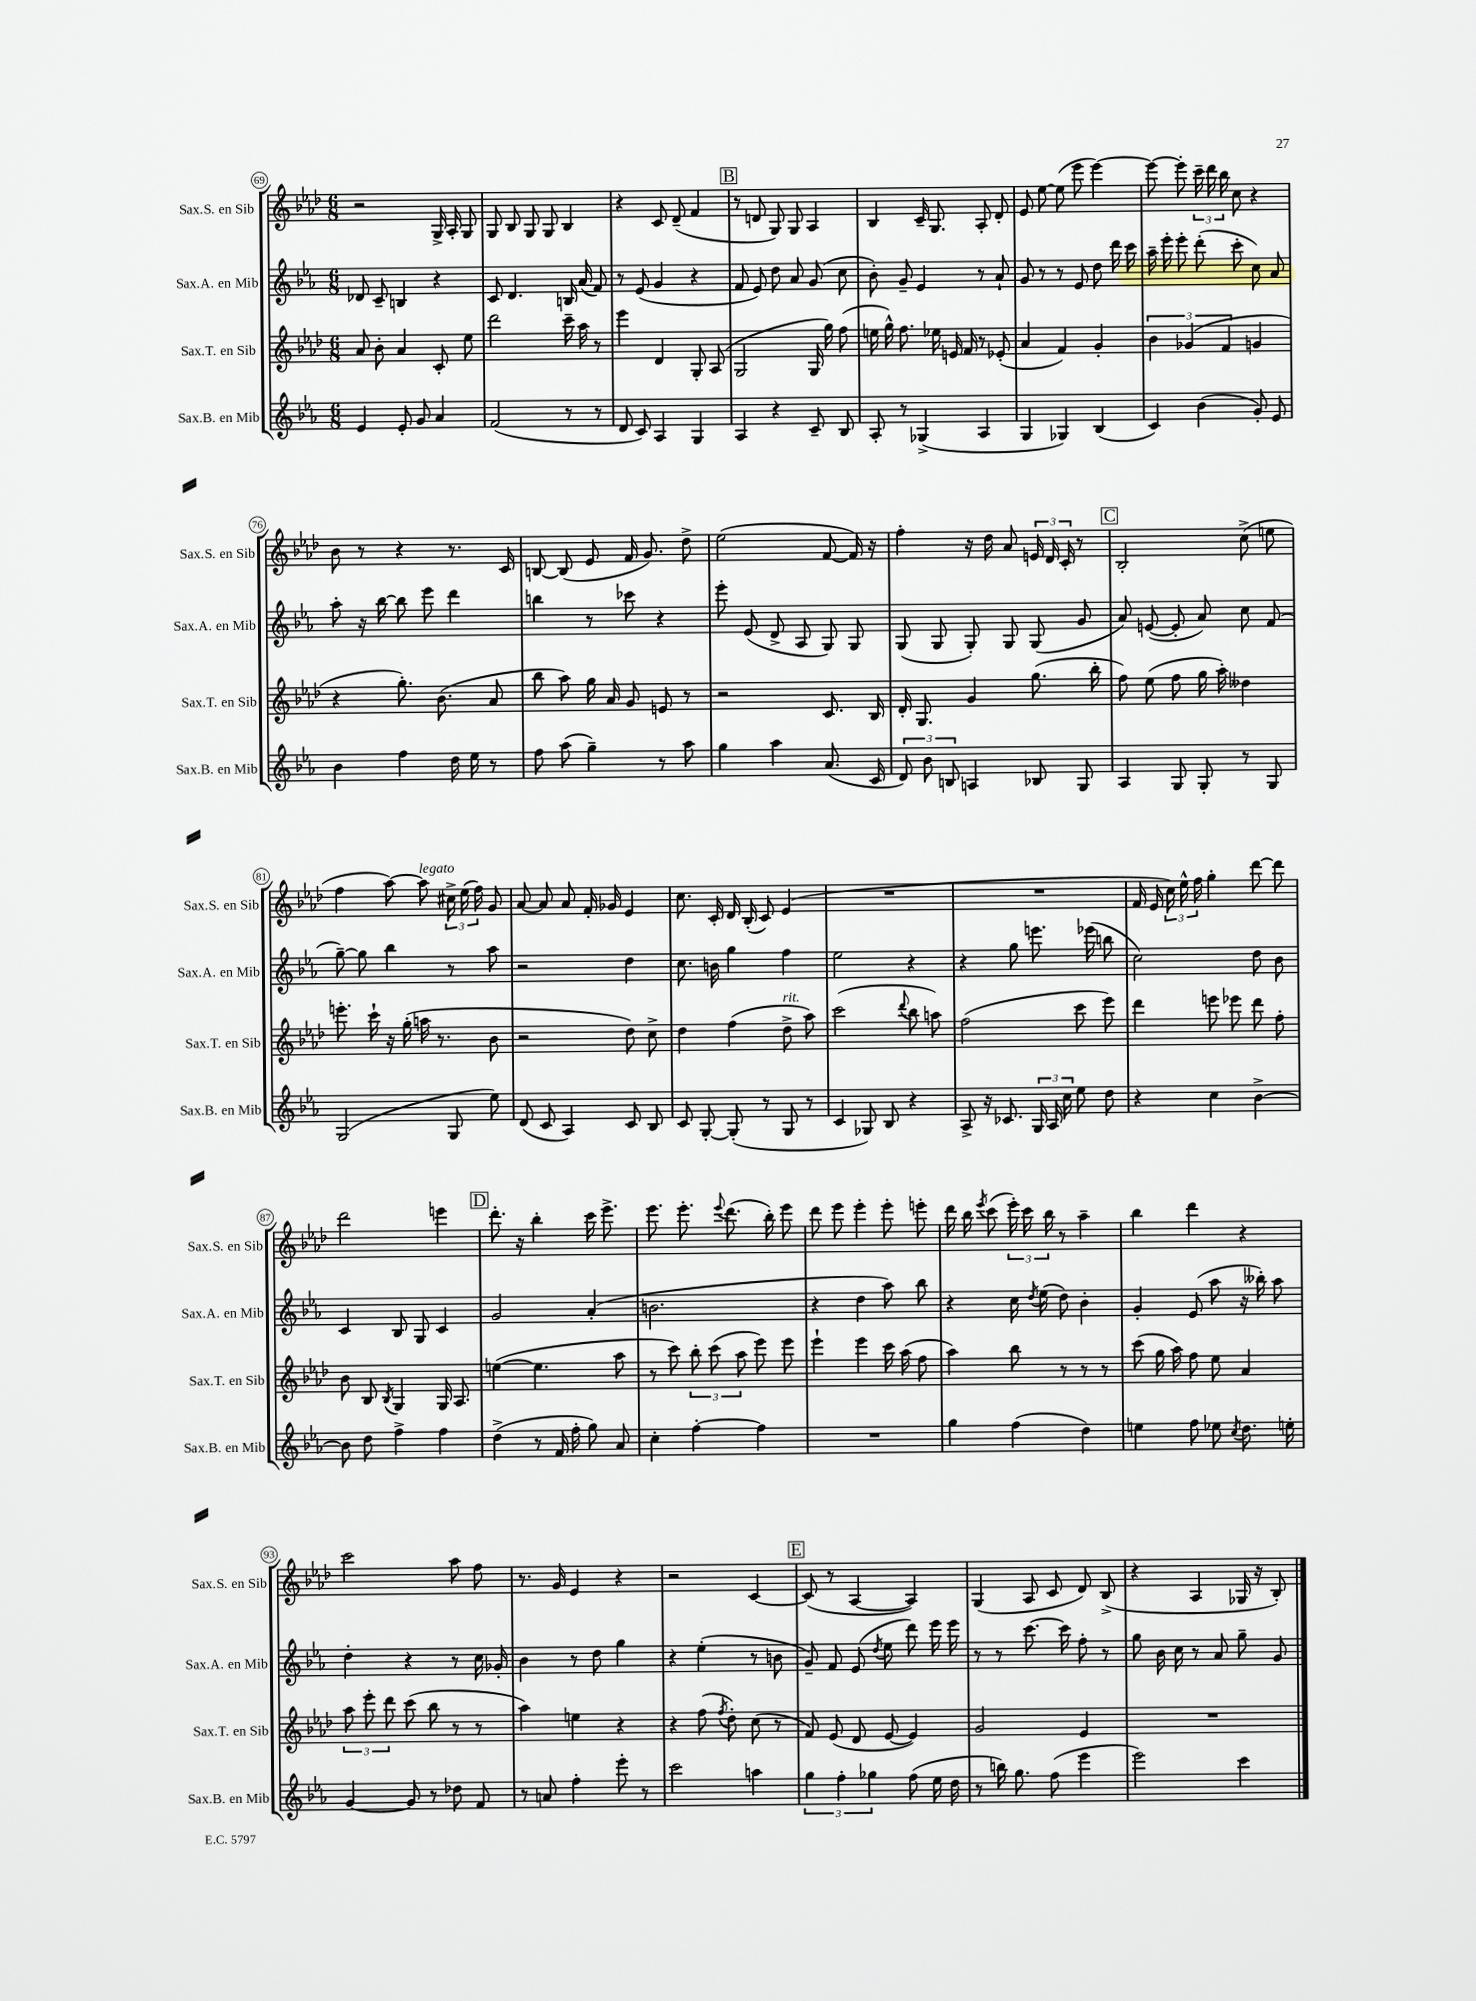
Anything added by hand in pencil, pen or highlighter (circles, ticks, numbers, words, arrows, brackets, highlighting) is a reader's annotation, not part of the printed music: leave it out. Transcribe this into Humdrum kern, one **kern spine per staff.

**kern	**kern	**kern	**kern
*part4	*part3	*part2	*part1
*staff4	*staff3	*staff2	*staff1
*I"Sax.B. en Mib	*I"Sax.T. en Sib	*I"Sax.A. en Mib	*I"Sax.S. en Sib
*I'Sax.B. en Mib	*I'Sax.T. en Sib	*I'Sax.A. en Mib	*I'Sax.S. en Sib
*clefG2	*clefG2	*clefG2	*clefG2
*k[b-e-a-]	*k[b-e-a-d-]	*k[b-e-a-]	*k[b-e-a-d-]
*M6/8	*M6/8	*M6/8	*M6/8
=69	=69	=69	=69
4e-/	8a-/	8d-X/	2r
.	8b-'\	8c~/	.
8e-'/	4a-/	4Bn/	.
8g/	.	.	.
4a-/	8c'/	4r	16G^/
.	.	.	16A-'/
.	8ee-\	.	8G/
=70	=70	=70	=70
(2f/	2ddd-\	8c/	8G/
.	.	4.d/	8B-/
.	.	.	8G/
.	.	.	8G/
8r	16ccc~\	16Bn/	4B-/
.	16aa-\	(16a-/	.
8r	8r	8f/)	.
=71	=71	=71	=71
8d/	4eee-\	8r	4r
8c/)	.	(8e-/	.
4A-/	4d-/	4g/	8c/
.	.	.	(8d-~/
4G/	8G'/	4r	4f/
.	(8A-/	.	.
!!LO:REH:place=s1:t=B
=72	=72	=72	=72
4A-/	2G/	8f/	8r
.	.	8e-/)	8dn/
4r	.	8dd\	8G/)
.	.	8a-/	8G/
8c~/	16G/	(8g/	4A-/
.	16gg\)	.	.
8B-/	(8ff\	8cc\	.
=73	=73	=73	=73
8A-'/	16een\	8b-'\)	4B-/
.	16gg^^\)	.	.
8r	8.ff\	8g~/	.
(4G-X^/	.	4e-/	16c~/
.	16ee-X\	.	8.G/
.	16en/	.	.
.	16f/	.	.
4A-/	8r	8r	8A-'/
.	(8e-X'/	8a-`/	8d-'/
=74	=74	=74	=74
4G/	4a-/	8g/	8e-/
.	.	8r	[8ee-\
4G-X/)	4f/)	8r	(8ee-\]
.	.	8e-/	8eee-\
(4B-/	4g'/	8dd\	[4eee-\)
.	.	16ddd\	.
.	.	16ccc\	.
=75	=75	=75	=75
4c/)	6b-\	16aa-~\	8eee-\_
.	.	16eee-'\	.
.	.	8eee-'\	8eee-'\]
.	(6g-X/	.	.
(4b-\	.	(8ddd'\	24ccc~\
.	.	.	24ddd-\
.	6f/	.	24bb-\
.	.	8ccc'\	8cc\
8g'/)	4gn/	8cc\)	4r
8e-/	.	8a-/	.
!!LO:LB:g=z
=76	=76	=76	=76
4b-\	4r	8aa-'\	8b-\
.	.	16r	8r
.	.	[16bb-\	.
4ff\	8.gg'\)	8bb-\]	4r
.	.	8eee-\	.
.	(8.b-\	.	.
16dd\	.	4ddd\	8.r
16ee-\	.	.	.
8r	8a-/	.	.
.	.	.	16c/
=77	=77	=77	=77
8ff\	8bb-\	4bbn\	[8Bn/
(8aa-\	8aa-\)	.	(8B/]
4gg~\)	16gg\	8r	8e-/
.	16a-/	.	.
.	8g/	8ccc-X\	16f/
.	.	.	8.g/)
8r	8en/	4r	.
8aa-\	8r	.	8dd-^\
=78	=78	=78	=78
4gg\	2r	8eee-'\	(2ee-\
.	.	(8e-/	.
4aa-\	.	8d^/	.
.	.	8A-/	.
(8.a-/	8.c/	8G/)	[8f/
.	.	8G/	16f/])
16c/	16B-/	.	16r
=79	=79	=79	=79
12d/)	16d-'/	(8G/	4ff'\
.	8.G/	.	.
12b-\	.	.	.
.	.	8G/	.
12Bn/	.	.	.
4An/	4g/	8G'/)	16r
.	.	.	16dd-\
.	.	8G/	8a-/
8B-X/	(8.gg\	(8G/	24en/
.	.	.	24d-/
.	.	.	24c'/
8G/	.	8g/	8r
.	16bb-'\	.	.
!!LO:REH:place=s1:t=C
=80	=80	=80	=80
4A-/	8ff\)	8a-/)	2B-'/
.	(8ee-\	([8en/	.
8G/	8ff\	8e'/]	.
8G'/	16gg\	8a-/)	.
.	16aa-'\)	.	.
8r	4dd--X\	8cc\	(8cc^\
8G/	.	(8f/	8een\
!!LO:LB:g=z
=81	=81	=81	=81
(2G/	8.eeen'\	[8gg~\)	4ff\
.	.	8gg\]	.
.	16ccc`\	.	.
.	16r	4bb-\	[8aa-\)
.	(16gg'\	.	.
!	!	!	!LO:TX:a:i:t=legato
.	16aan\	.	8aa-\]
.	8.r	.	.
8G/	.	8r	24cc#X^\
.	.	.	(24ee-\
.	.	.	24ff\)
8ee-\)	8b-\	8aa-\	8g/
=82	=82	=82	=82
(8d/	2r	2r	[8a-/
8c/	.	.	8a-/]
4A-/)	.	.	8a-/
.	.	.	16f'/
.	.	.	16g-X/
8c/	8dd-\)	4dd\	4e-/
8B-/	8cc^\	.	.
=83	=83	=83	=83
8c/	4dd-\	8.cc\	8.cc\
[8G'/	.	.	.
.	.	16bn\	16c'/
(8G'/]	(4ff\	4gg\	16d-/
.	.	.	(16B-'/
8r	.	.	8c/)
!	!LO:TX:a:i:t=rit.	!	!
8G/	8dd-^\	4ff\	(4e-/
8r	8aa-\)	.	.
=84	=84	=84	=84
4c/	(2ccc\	2ee-\	2.r
8G-X/)	.	.	.
8B-/	.	.	.
.	8qqddd-/	.	.
4r	8bb-\	4r	.
.	8aan\)	.	.
=85	=85	=85	=85
8A-^/	(2ff\	4r	2.r
16r	.	.	.
8.c-X/	.	.	.
.	.	8gg\	.
24G/	.	8.eeen\	.
24A-/	.	.	.
24cc\	.	.	.
8ee-\	8ccc\	.	.
.	.	(16eee-X\	.
8dd\	8eee-\)	8bbn\	.
=86	=86	=86	=86
4r	4ddd-\	2cc\)	16f/
.	.	.	16e-/
.	.	.	24cc\)
.	.	.	24ee-^^\
.	.	.	24ff\
4cc\	8eeen\	.	4gg'\
.	8eee-X\	.	.
[4b-^\	8ddd-\	8dd\	[8ddd-\
.	8ff'\	8b-\	8ddd-\]
!!LO:LB:g=z
=87	=87	=87	=87
8b-\]	8b-\	4c/	2ddd-\
8dd\	8B-/	.	.
.	8qB-/	.	.
4ff^\	4G/	8B-/	.
.	.	8G/	.
4ff\	16G/	4c/	4eeen\
.	8.A-/	.	.
!!LO:REH:place=s1:t=D
=88	=88	=88	=88
(4dd^\	([4een\	2g/	8.ddd-'\
.	.	.	16r
8r	4.ee\]	.	4bb-'\
16f/	.	.	.
16ff'\	.	.	.
8gg\)	.	(4a-'/	16ccc\
.	.	.	8.eee-^\
8a-/	8aa-\	.	.
=89	=89	=89	=89
4cc'\	8r	2.bn\	8.eee-\
.	8ccc\)	.	.
.	.	.	8.eee-'\
[4ff'\	12bb-'\	.	.
.	(12ccc\	.	.
.	.	.	8qqeee-/
.	.	.	(8.ddd-\
.	12aa-\	.	.
4ff\]	8eee-\)	.	.
.	.	.	16bb-'\)
.	8eee-\	.	8eee-\
=90	=90	=90	=90
2.r	4eee-`\	4r	8ddd-\
.	.	.	8eee-\
.	4eee-\	4dd\	4eee-'\
.	16ccc\	8aa-\)	8eee-'\
.	(16aa-\	.	.
.	8ff\	8bb-\	8eeen'\
=91	=91	=91	=91
4gg\	4aa-\)	4r	16ddd-\
.	.	.	16bb-\
.	.	.	8qeee-/
.	.	.	(8ccc\
(4ff\	8bb-\	16cc\	24eee-'\)
.	.	.	24ccc\
.	.	8qdd/	.
.	.	(16ee-\	.
.	.	.	24bb-\
.	8r	8dd\)	8r
4dd\)	8r	4b-'\	4aa-~\
.	8r	.	.
=92	=92	=92	=92
4een\	(8ccc\	4g'/	4bb-\
.	16gg\	.	.
.	16aa-\)	.	.
8ff\	8ff\	(8e-/	4ddd-\
8ee-X\	8ee-\	8aa-\	.
8qcc/	.	.	.
8.dd\	4a-/	16r	4r
.	.	16bb--X'\)	.
.	.	8aa-\	.
16een'\	.	.	.
!!LO:LB:g=z
=93	=93	=93	=93
[4g/	12aa-\	4dd'\	2ccc\
.	12eee-'\	.	.
.	12ddd-\	.	.
8g/]	(8ccc\	4r	.
8r	8bb-\	.	.
8dd-X\	8r	8r	8aa-\
8f/	8r	16cc\	8ff\
.	.	16g-X'/	.
=94	=94	=94	=94
8r	4aa-\)	4b-\	8.r
8an/	.	.	.
.	.	.	16g/
4ff'\	4een\	8r	4e-/
.	.	8dd\	.
8eee-'\	4r	4gg\	4r
8r	.	.	.
=95	=95	=95	=95
2ccc\	4r	4r	2r
.	(8ff\	(4ee-'\	.
.	8qff/	.	.
.	8dd-'\)	.	.
4aan\	(8cc\	8r	[4c/
.	8r	8bn\	.
!!LO:REH:place=s1:t=E
=96	=96	=96	=96
6gg\	8f/)	8g~/)	(8c/]
.	(8e-/	8f/	8r
6ff'\	.	.	.
.	8d-/	(8e-/	[4A-/
6gg-X\	.	.	.
.	.	8qdd/	.
.	[8e-/	8ee-\	.
(8ff\	4e-/])	8ddd\)	4A-/])
16ee-\	.	16eee-\	.
16dd\	.	16eee-\	.
=97	=97	=97	=97
8r	2g/	8r	(4G/
16bbn\)	.	8r	.
8.gg\	.	.	.
.	.	[8.ccc\	8A-/
(8ff\	.	.	8c/
.	.	16ccc\]	.
4eee-\	4e-/	8ff'\	8d-/)
.	.	8r	(8B-^/
=98	=98	=98	=98
2eee-\)	2.r	8gg\	4r
.	.	16b-\	.
.	.	16cc\	.
.	.	8r	4A-/
.	.	8a-/	.
4ccc\	.	8gg~\	16G-X/
.	.	.	16r
.	.	8g/	8B-'/)
==	==	==	==
*-	*-	*-	*-
